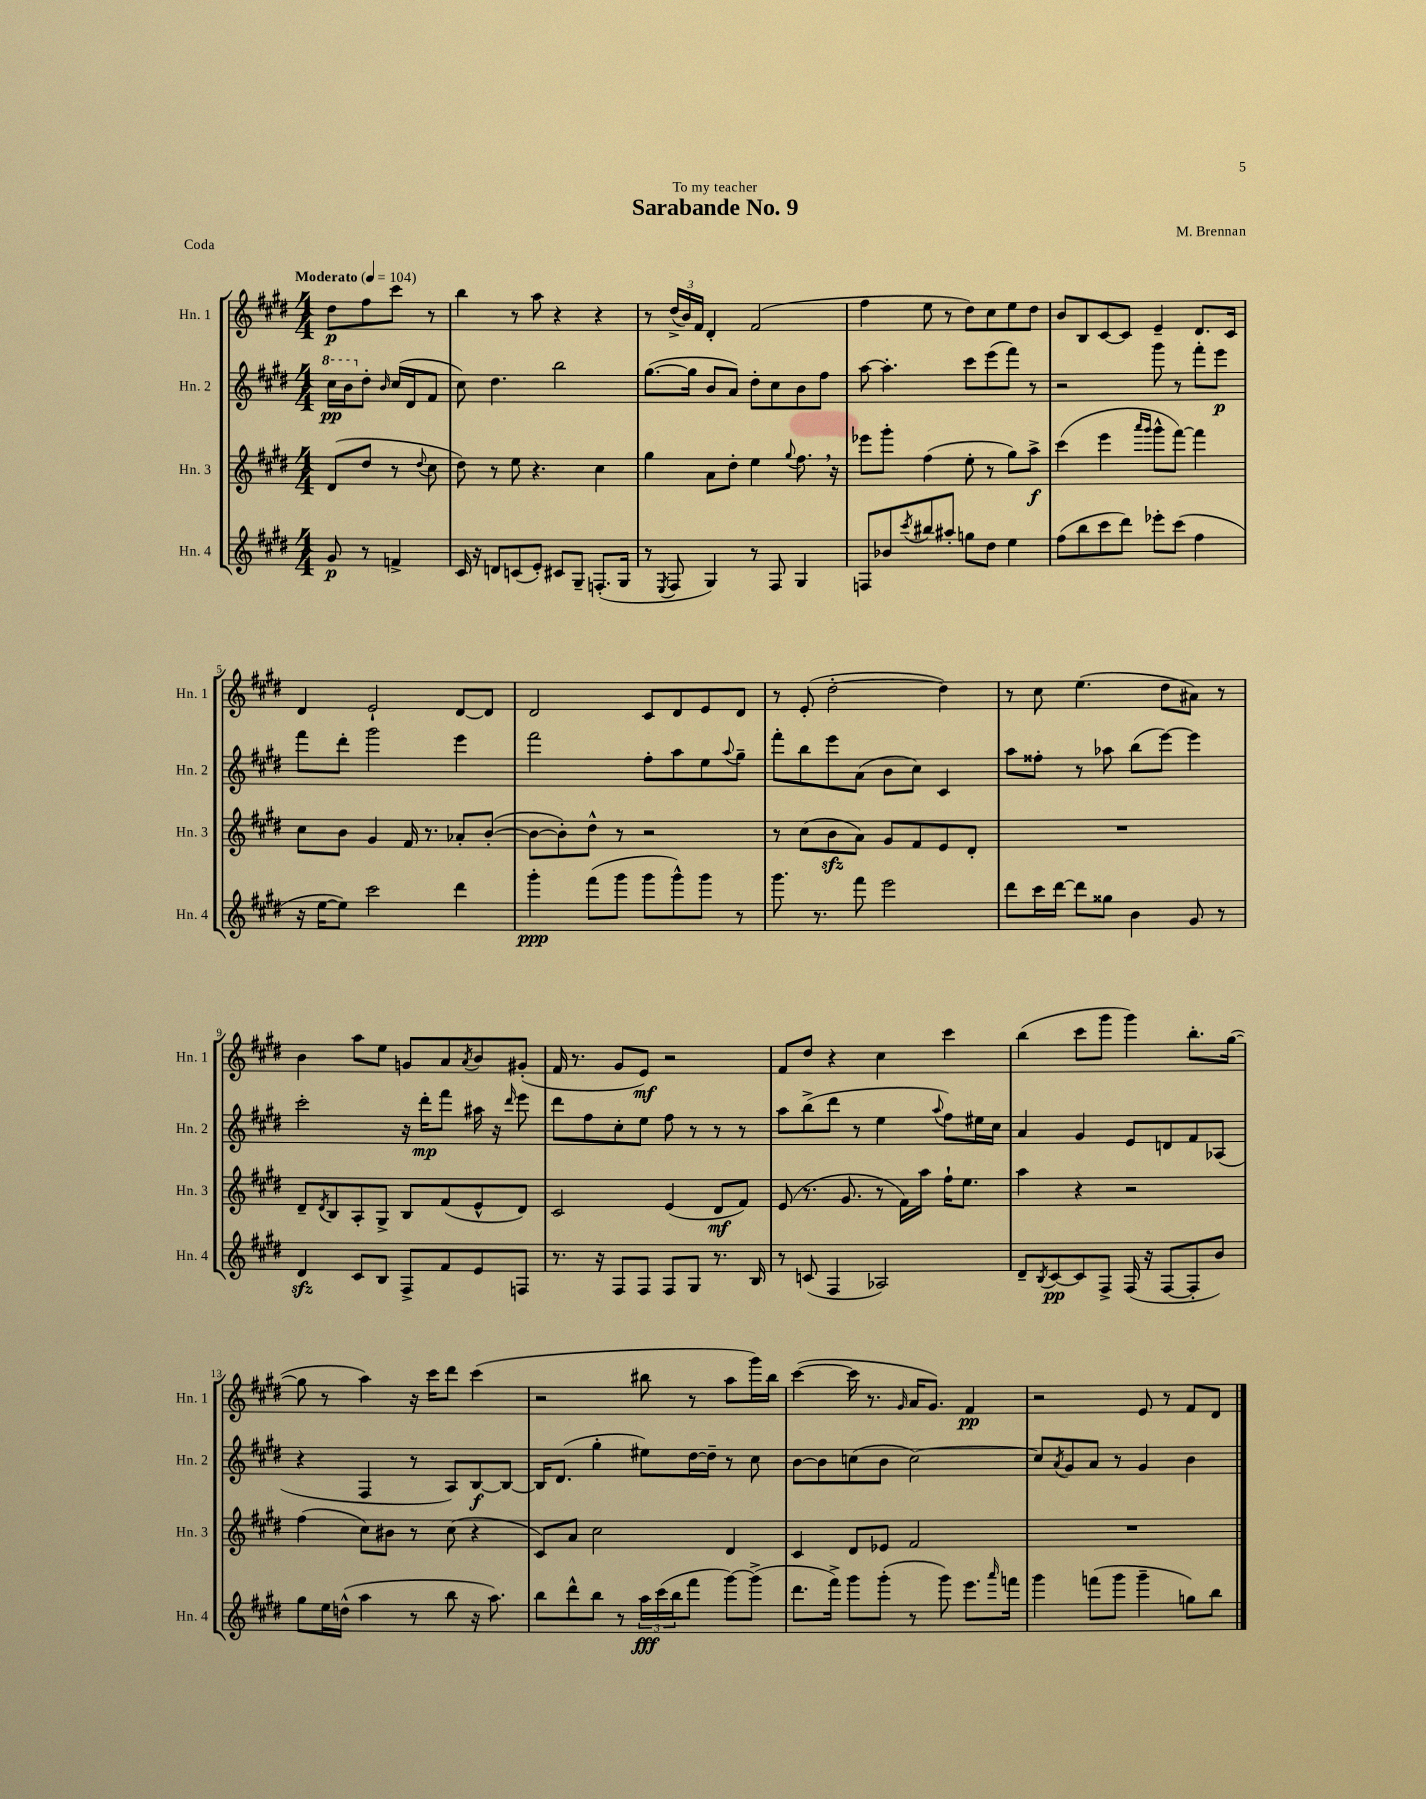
\header { title = "Sarabande No. 9" composer = "M. Brennan" dedication = "To my teacher" piece = "Coda" }
<<
\new StaffGroup <<
\new Staff = "s0" \with { instrumentName = "Hn. 1" shortInstrumentName = "Hn. 1" } {
    \clef treble \key e \major \numericTimeSignature \time 4/4 \partial 2 \tempo "Moderato" 4 = 104
    dis''8\p fis''8 cis'''8 r8 |
    b''4 r8 a''8 r4 r4 |
    r8 \tuplet 3/2 { dis''16->( b'16) fis'16 } dis'4-. fis'2( |
    fis''4 e''8 r8 dis''8) cis''8 e''8 dis''8 |
    b'8 b8 cis'8~ cis'8 e'4-- dis'8. cis'16 |
    dis'4 e'2-! dis'8~ dis'8 |
    dis'2 cis'8 dis'8 e'8 dis'8 |
    r8 e'8-.( dis''2~-. dis''4) |
    r8 cis''8 e''4.( dis''8 ais'8) r8 |
    b'4 a''8 e''8 g'8 a'8 \acciaccatura { a'8 } b'8 gis'8-.( |
    fis'16 r8. gis'8 e'8\mf) r2 |
    fis'8 dis''8 r4 cis''4 cis'''4 |
    b''4( cis'''8 gis'''8 gis'''4) b''8.-. gis''16~( |
    gis''8 r8 a''4) r16 cis'''16 dis'''8 cis'''4( |
    r2 bis''8 r8 a''8 gis'''16) bis''16 |
    cis'''4~( cis'''16 r8. \grace { gis'16 } a'16 gis'8.) fis'4\pp |
    r2 e'8 r8 fis'8 dis'8 \bar "|." |
}
\new Staff = "s1" \with { instrumentName = "Hn. 2" shortInstrumentName = "Hn. 2" } {
    \clef treble \key e \major \numericTimeSignature \time 4/4 \partial 2
    \ottava #1 cis'''16\pp b''16 \ottava #0 dis''8-. \grace { b'16 } cis''16( dis'16 fis'8 |
    cis''8) dis''4. b''2 |
    gis''8.~( gis''16 b'8 a'8) dis''8-. cis''8 b'8 fis''8 |
    a''8~ a''4.-. cis'''8 e'''8( fis'''8) r8 |
    r2 gis'''8 r8 fis'''8-. e'''8\p |
    fis'''8 dis'''8-. gis'''2 e'''4 |
    fis'''2 fis''8-. a''8 e''8 \appoggiatura { a''8 } gis''8-- |
    fis'''8-. b''8 e'''8 a'8( b'8 cis''8) cis'4 |
    a''8 fisis''8-. r8 aes''8 b''8( e'''8~) e'''4 |
    cis'''2-. r16 dis'''16-.\mp fis'''8 ais''16 r16 \grace { dis'''16 } e'''8 |
    dis'''8 fis''8 cis''8-. e''8 fis''8 r8 r8 r8 |
    a''8 b''8->( dis'''8 r8 e''4 \appoggiatura { a''8 } fis''8) eis''16 cis''16 |
    a'4 gis'4 e'8 d'8 fis'8 aes8( |
    r4 fis4 r8 a8) b8~\f b8~ |
    b16 dis'8.( gis''4-. eis''8) dis''16~ dis''16-- r8 cis''8 |
    b'8~ b'8 c''8( b'8 c''2~) |
    c''8 \acciaccatura { a'8 } gis'8 a'8 r8 gis'4 b'4 \bar "|." |
}
\new Staff = "s2" \with { instrumentName = "Hn. 3" shortInstrumentName = "Hn. 3" } {
    \clef treble \key e \major \numericTimeSignature \time 4/4 \partial 2
    dis'8( dis''8 r8 \appoggiatura { dis''8 } cis''8 |
    dis''8) r8 e''8 r4. cis''4 |
    gis''4 a'8 dis''8-. e''4 \appoggiatura { gis''8 } fis''8. \breathe r16 |
    ees'''8 gis'''8-. fis''4( e''8-. r8 gis''8) a''8->\f |
    cis'''4( e'''4 \grace { a'''16 gis'''16 } gis'''8-^ fis'''8~) fis'''4 |
    cis''8 b'8 gis'4 fis'16 r8. aes'8-. b'8~-.( |
    b'8~ b'8-.) dis''8-^ r8 r2 |
    r8 cis''8( b'8\sfz a'8) gis'8 fis'8 e'8 dis'8-. |
    R1 |
    dis'8-- \acciaccatura { dis'8 } b8 a8-. gis8-> b8 fis'8( e'8-^ dis'8) |
    cis'2 e'4( dis'8\mf fis'8) |
    e'8( r8. gis'8. r8 fis'16) a''16 fis''16-! e''8. |
    a''4 r4 r2 |
    fis''4( cis''8) bis'8 r8 cis''8( r4 |
    cis'8) a'8 cis''2 dis'4 |
    cis'4 dis'8 ees'8 fis'2 |
    R1 \bar "|." |
}
\new Staff = "s3" \with { instrumentName = "Hn. 4" shortInstrumentName = "Hn. 4" } {
    \clef treble \key e \major \numericTimeSignature \time 4/4 \partial 2
    gis'8\p r8 f'4-> |
    cis'16 r16 d'8 c'8( e'8-.) cis'8 gis8-- f8.-.( gis16 |
    r8 \acciaccatura { e8 } fis8 gis4) r8 fis8 gis4 |
    f8 bes'8 \acciaccatura { cis'''8 } bis''8 ais''8-. g''8 dis''8 e''4 |
    fis''8( b''8 cis'''8 dis'''8) ees'''8-. cis'''8( fis''4 |
    r16 e''16~ e''8) cis'''2 dis'''4 |
    gis'''4-.\ppp fis'''8( gis'''8 gis'''8 gis'''8-^) gis'''8 r8 |
    gis'''8. r8. fis'''8 e'''2 |
    dis'''8 cis'''16 dis'''16~ dis'''8 gisis''8 b'4 gis'8 r8 |
    dis'4\sfz cis'8 b8 fis8-> fis'8 e'8 f8 |
    r8. r16 fis8 fis8 fis8 gis8 r8. b16 |
    r8 c'8( fis4 aes2) |
    dis'8-- \acciaccatura { b8 } cis'8~\pp cis'8 fis8-> fis16( r16 fis8~ fis8-. b'8) |
    gis''8 e''16 d''16-^( a''4 r8 b''8 r16 a''8.) |
    b''8 dis'''8-^ b''8 r8 \tuplet 3/2 { a''16\fff cis'''16( b''16 } fis'''8 gis'''8~) gis'''8->( |
    dis'''8. fis'''16->) gis'''8 gis'''8-.( r8 gis'''8) e'''8. \grace { a'''16 } f'''16 |
    gis'''4 f'''8( gis'''8 gis'''4-- g''8) b''8 \bar "|." |
}
>>
>>
